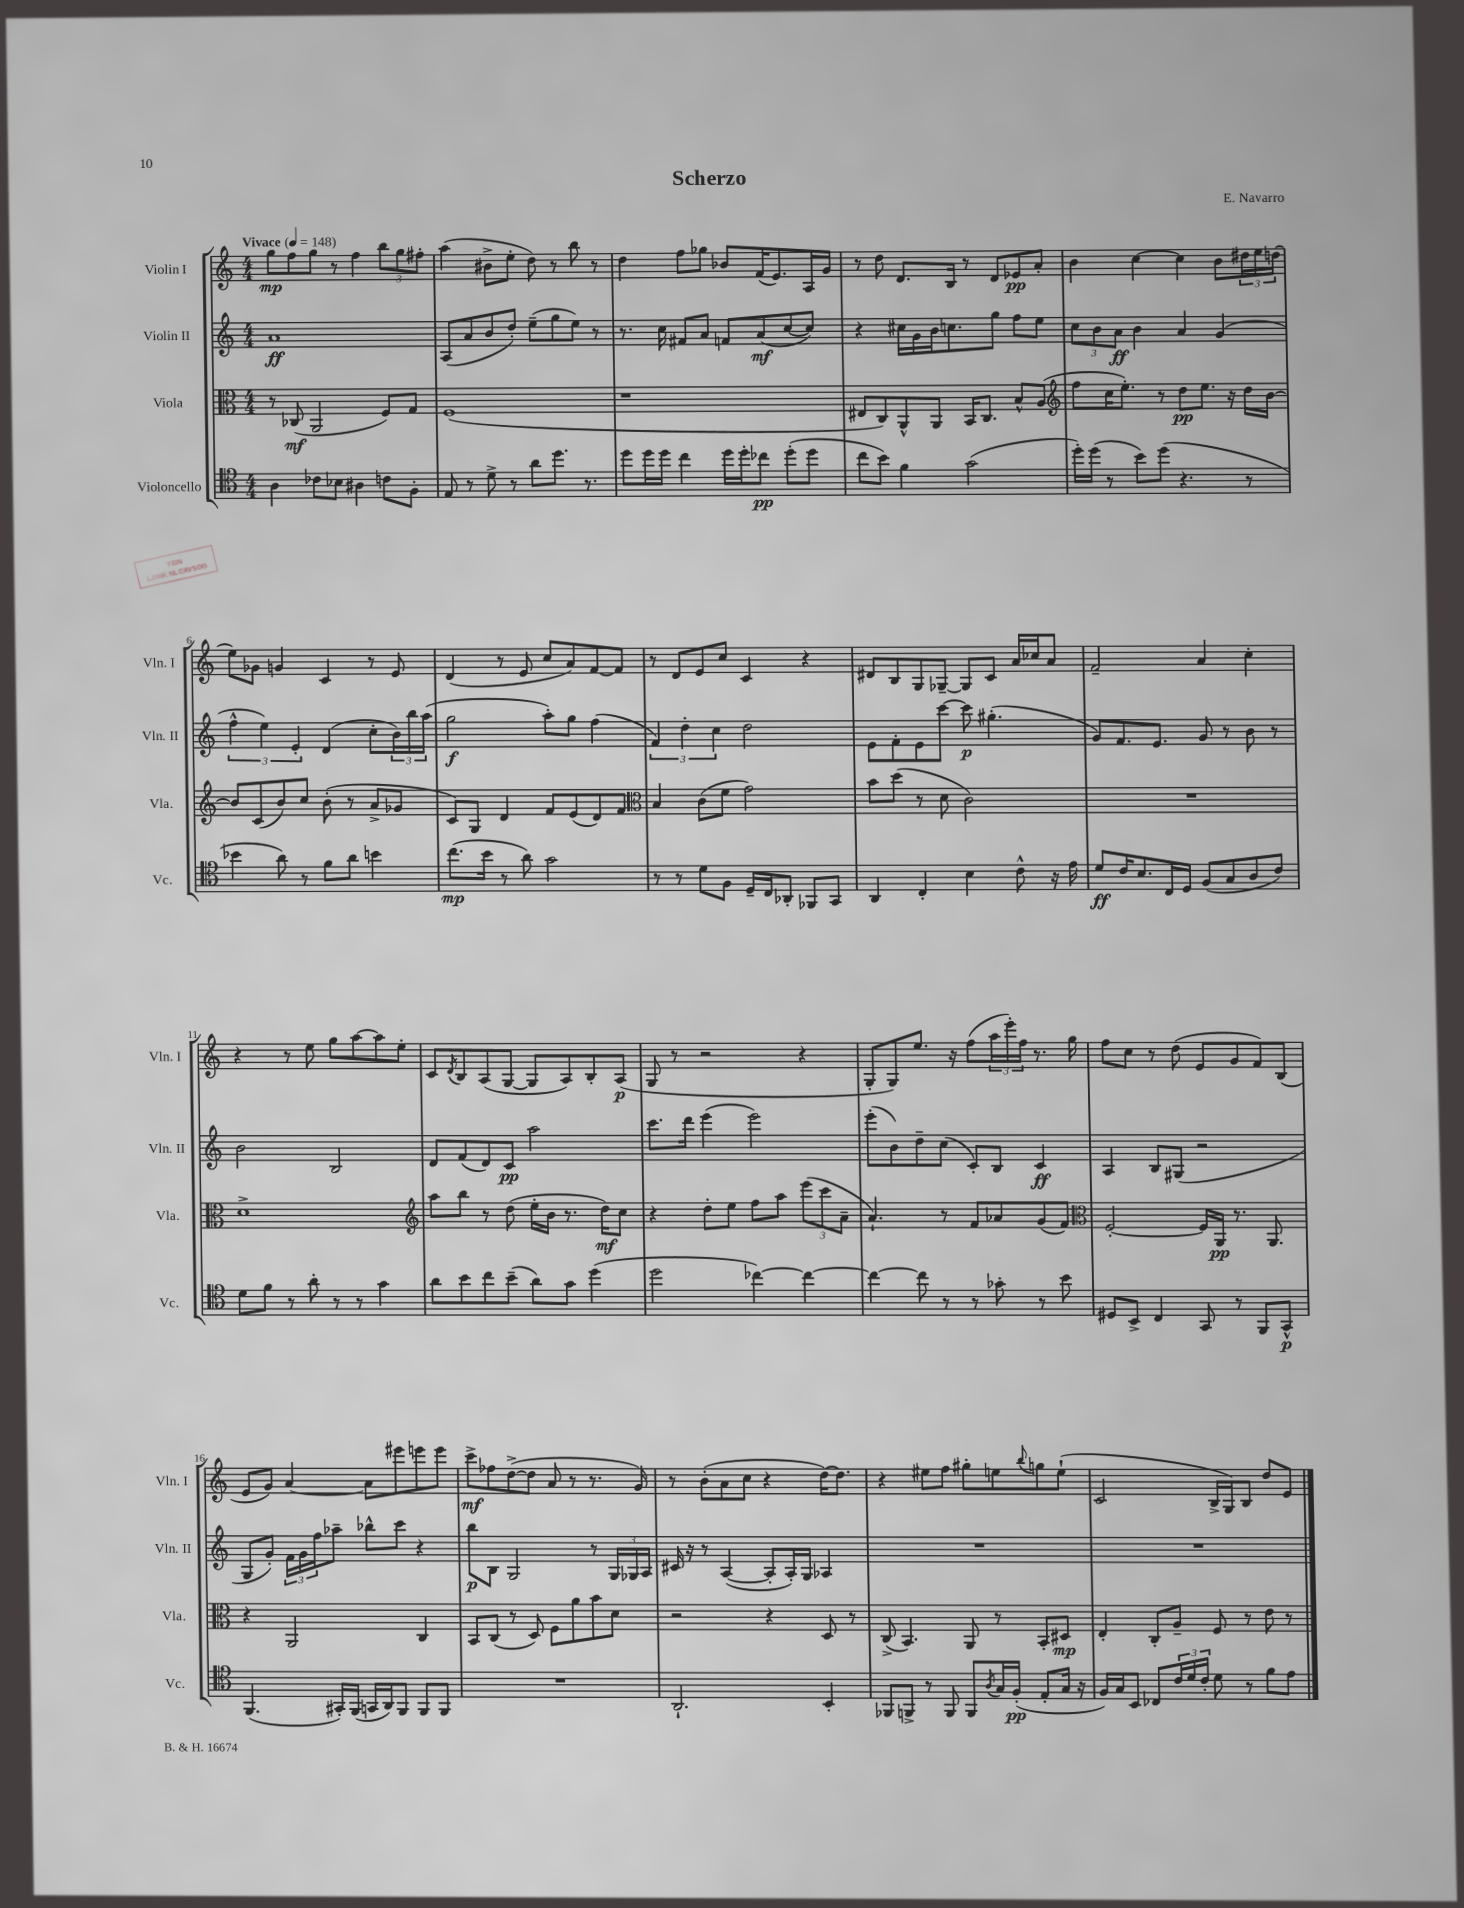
\header { title = "Scherzo" composer = "E. Navarro" }
<<
\new StaffGroup <<
\new Staff = "s0" \with { instrumentName = "Violin I" shortInstrumentName = "Vln. I" } {
    \clef treble \key c \major \numericTimeSignature \time 4/4 \tempo "Vivace" 4 = 148
    g''8\mp f''8 g''8 r8 f''4 \tuplet 3/2 { b''8 g''8 fis''8-. } |
    a''4( bis'8-> e''8-. d''8) r8 b''8 r8 |
    d''4 f''8 ges''8 bes'8 f'16( e'8.) a16 g'16 |
    r8 d''8 d'8. b16 r8 d'8 ees'8\pp a'8-. |
    b'4 c''4~ c''4 b'8 \tuplet 3/2 { dis''16 e''16 d''16( } |
    e''8) ges'8 g'4 c'4 r8 e'8 |
    d'4( r8 e'8 c''8 a'8) f'8~ f'8 |
    r8 d'8 e'8 c''8 c'4 r4 |
    dis'8 b8 g8 ges8~-- ges8 c'8 a'16 ces''16 a'8 |
    f'2-- a'4 c''4-. |
    r4 r8 e''8 g''8 a''8~ a''8 e''8-. |
    c'8 \acciaccatura { d'8 } b8 a8( g8~ g8 a8) b8-. a8\p( |
    g8 r8 r2 r4 |
    g8-. g8) e''8. r16 f''8( \tuplet 3/2 { a''16 e'''16-.) f''16 } r8. g''16 |
    f''8 c''8 r8 d''8( e'8 g'8 f'8) b8( |
    e'8 g'8) a'4~ a'8 eis'''8 e'''8 e'''8 |
    c'''8->\mf fes''8 d''8~->( d''8 a'8 r8 r8. g'16) |
    r8 b'8-.( a'8 c''8 r4 d''16~) d''8. |
    r4 eis''8 f''8 gis''8-. e''8 \appoggiatura { b''8 } g''8 e''8-!( |
    c'2 b16-> g16) b8 d''8 e'8 \bar "|." |
}
\new Staff = "s1" \with { instrumentName = "Violin II" shortInstrumentName = "Vln. II" } {
    \clef treble \key c \major \numericTimeSignature \time 4/4
    a'1\ff |
    a8( a'8 b'8 d''8-.) e''8--( g''8 e''8) r8 |
    r8. c''16 fis'8 a'8 f'8 a'8\mf( c''8~ c''8) |
    r4 cis''16 g'16 b'16 c''8. g''8 f''8 e''8 |
    \tuplet 3/2 { c''8 b'8 a'8\ff } b'4 a'4 g'4( |
    \tuplet 3/2 { f''4-^ e''4) e'4-. } d'4( c''8-. \tuplet 3/2 { b'16) b''16 a''16( } |
    g''2\f a''8-.) g''8 f''4( |
    \tuplet 3/2 { f'4) d''4-. c''4 } d''2 |
    e'8 f'8-. e'8 c'''8~ c'''8\p gis''4.-.( |
    g'8) f'8. e'8. g'8 r8 b'8 r8 |
    b'2 b2 |
    d'8 f'8( d'8) c'8\pp a''2 |
    c'''8. d'''16 e'''4( e'''2) |
    e'''8-.( b'8) d''8-- c''8( c'8-.) b8 c'4\ff |
    a4 b8 gis8( r2 |
    g8 g'8-.) \tuplet 3/2 { f'16 g'16 f''16 } aes''8-- bes''8-^ c'''8 r4 |
    b''8\p b8 g2 r8 \tuplet 3/2 { g16 ges16 a16 } |
    cis'16 r16 r8 a4~( a8-. a16-.) g16 aes4 |
    R1 |
    R1 \bar "|." |
}
\new Staff = "s2" \with { instrumentName = "Viola" shortInstrumentName = "Vla." } {
    \clef alto \key c \major \numericTimeSignature \time 4/4
    r8 ces8\mf( a,2 f8) g8 |
    f1( |
    r1 |
    eis8 c8) a,8-^ a,8 b,16 c8. b8-^ a8( |
    \clef treble f''8 c''16 e''8.-.) r8 d''8\pp e''8. r16 d''16 b'16~ |
    b'8 c'8( b'8) c''8 b'8-.( r8 a'8-> ges'8 |
    c'8) g8 d'4 f'8 e'8( d'8) f'8 |
    \clef alto b4 c'8( f'8 g'2) |
    b'8 d''8( r8 d'8 c'2) |
    R1 |
    d'1-> |
    \clef treble a''8 b''8 r8 d''8( e''16-. b'16 r8. d''16\mf) c''8 |
    r4 d''8-. e''8 f''8 a''8 \tuplet 3/2 { e'''8( c'''8 a'8-- } |
    a'4.-!) r8 f'8 aes'8 g'8( f'8) |
    \clef alto f2~-. f16 a,16\pp r8. a,8. |
    r4 a,2 c4 |
    b,8 c8( r8 d8) f8 a'8 b'8 d'8 |
    r2 r4 d8 r8 |
    c8->( b,4.) a,8 r8 b,8-. dis8\mp |
    e4-. c8-. a8-- f8 r8 e'8 r8 \bar "|." |
}
\new Staff = "s3" \with { instrumentName = "Violoncello" shortInstrumentName = "Vc." } {
    \clef tenor \key c \major \numericTimeSignature \time 4/4
    a4 ces'8 bes8 ais4 c'8 f8-. |
    e8 r8 d'8-> r8 a'8 d''8. r8. |
    d''8 d''16 d''16 c''4 d''16 d''16-. ces''8\pp d''8-.( d''8 |
    c''8 b'8) f'4 g'2( |
    d''16-.) d''16( r8 b'8) d''8( r4. r8 |
    bes'4 a'8) r8 f'8 a'8 b'4 |
    c''8.\mp( b'16 r8 a'8) g'2 |
    r8 r8 d'8 f8 d16-- c16 aes,8-. fes,8 g,8 |
    a,4 c4-. b4 c'8-^ r16 e'16 |
    d'8\ff c'16 b8. c16 d16 f8( g8 a8 c'8) |
    d'8 f'8 r8 a'8-. r8 r8 g'4 |
    a'8 b'8 c''8 b'8--( a'8) g'8 d''4( |
    d''2 ces''4~) ces''4~ |
    ces''4~ ces''8 r8 r8 ges'8-. r8 b'8 |
    dis8 b,8-> c4 g,8 r8 f,8 g,8-^\p |
    f,4.( gis,16-.) f,16( g,16 a,16) f,8 f,8 f,8 |
    R1 |
    a,2.-! b,4-. |
    fes,8 f,8-> r8 f,8 f,8 \acciaccatura { a8 } g16 f16-.\pp( e8-. g16 r16 |
    f16) g16 b,8 ces8 \tuplet 3/2 { c'16 d'16 c'16-. } d'8 r8 f'8 e'8 \bar "|." |
}
>>
>>
